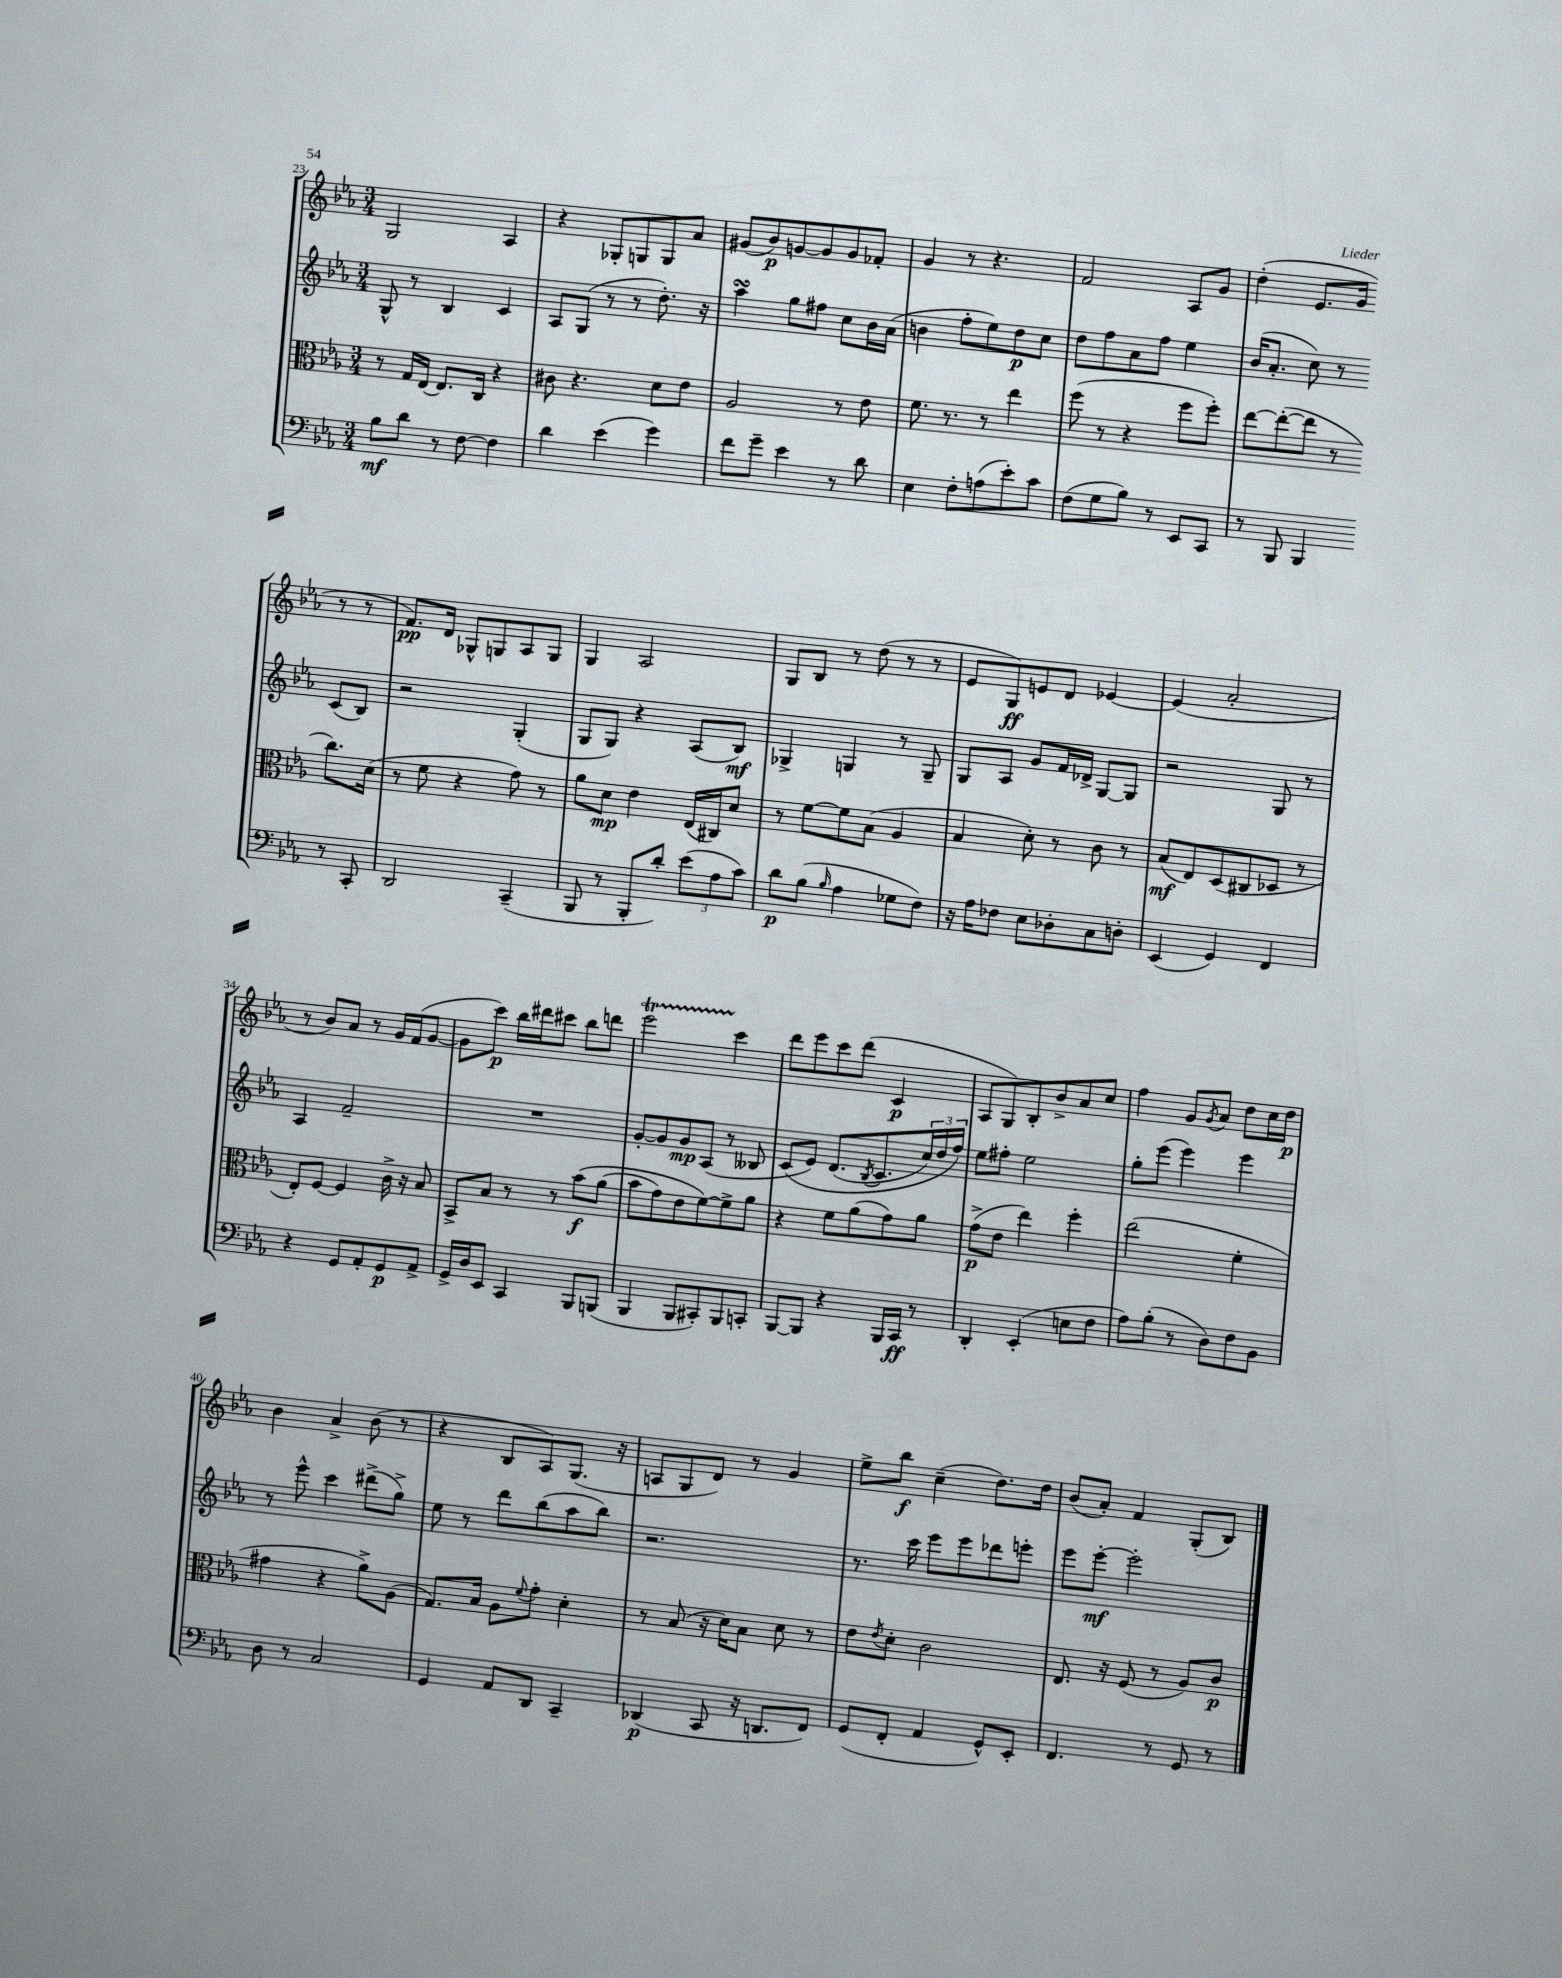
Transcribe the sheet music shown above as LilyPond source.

<<
\new StaffGroup <<
\new Staff = "s0" {
    \clef treble \key ees \major \numericTimeSignature \time 3/4
    g2 aes4 |
    r4 ges8-. g8 g8 aes'8 |
    gis'8( bes'8\p) g'8~ g'8 g'8 fes'8-. |
    g'4 r8 r4. |
    f'2 aes8 g'8 |
    d''4-.( ees'8. g'16 r8 r8 |
    f'8.\pp) d'16 ges8-^ g8 aes8 g8 |
    g4 aes2 |
    g8 bes8 r8 d''8( r8 r8 |
    ees'8 g8\ff) e'8 d'8 ees'4~ |
    ees'4( aes'2-. |
    r8 bes'8) aes'8 r8 g'16 f'16( g'8~ |
    g'8 c'''8\p) bes''16 dis'''16 cis'''8 bes''8 d'''8 |
    ees'''2\startTrillSpan c'''4\stopTrillSpan |
    d'''8 ees'''8 c'''8 d'''8( c'4\p |
    aes8 g8) bes8-. bes'8-> aes'8 c''8 |
    f''4 g'8 \acciaccatura { g'8 } aes'8 d''8 c''16 d''16\p |
    bes'4 aes'4-> bes'8( r8 |
    r4 bes8 aes8) g8.( r16 |
    a8 g8 d'8) r8 g'4 |
    ees''8-> bes''8\f c''4--( d''8.) d''16 |
    bes'8( aes'8-.) f'4 g8-.( bes8) \bar "|." |
}
\new Staff = "s1" {
    \clef treble \key ees \major \numericTimeSignature \time 3/4
    g8-^ r8 bes4 c'4 |
    aes8 g8( r8 r8 d''8.-.) r16 |
    aes''4\turn g''8 fis''8 c''8 bes'16 aes'16( |
    b'4 f''8-. ees''8) d''8\p c''8 |
    d''8 f''8 aes'8 f''8 ees''4 |
    bes'16( aes'8.-. c''8) r8 c'8( bes8) |
    r2 g4-.( |
    g8 g8) r4 aes8( bes8\mf) |
    ges4-> g4 r8 g8-- |
    g8 aes8 g'8 f'16 des'16-> g8~ g8 |
    r2 g8 r8 |
    aes4 f'2-- |
    R2. |
    g'8~-. g'8 g'8\mp aes8( r8 beses8 |
    c'8\( ees'8) d'8.( \acciaccatura { bes8 } c'8. \tuplet 3/2 { c''16) d''16 f''16\) } |
    ees''8 fis''8-. ees''2 |
    g''8-. ees'''8( ees'''4) ees'''4 |
    r8 ees'''8-^ c'''4 dis'''8->( g''8->) |
    ees''8 r8 d'''8 bes''8( aes''8 bes''8) |
    r2. |
    r8. c'''16 ees'''8 ees'''8 des'''8 e'''8-. |
    ees'''8 ees'''8~-.\mf ees'''2-. \bar "|." |
}
\new Staff = "s2" {
    \clef alto \key ees \major \numericTimeSignature \time 3/4
    r8 g16 ees16~ ees8. c16 r4 |
    cis'8 r4. d'8 ees'8 |
    aes2 r8 ees'8 |
    f'8. r8. r8 ees''4 |
    f''8( r8 r4 f''8 f''8-.) |
    ees''8~ ees''8~-.( ees''8 r8 c''8.) d'16( |
    r8 f'8 r4 g'8) r8 |
    aes'8 d'8\mp ees'4 ees16( cis16) d'8 |
    r8 f'8~ f'8 bes8( aes4 |
    bes4 d'8-.) r8 c'8 r8 |
    bes8\mf( ees8) d8( cis8 des8 r8 |
    ees8-.) f8~ f4 c'16-> r16 bes8 |
    bes,8-> bes8 r8 r8 bes'8\f\( aes'8( |
    bes'8 g'8) ees'8 f'8~\) f'8-> aes'8 |
    r4 f'8 aes'8( g'8) aes'8 |
    g'8->\p( ees'8 ees''4) f''4-. |
    ees''2( f'4-. |
    gis'4 r4 aes'8->) aes8( |
    g8.) bes16 aes8 \appoggiatura { f'8 } g'8-. d'4-. |
    r8 bes8( r16 d'16) bes8 d'8 r8 |
    ees'8 \acciaccatura { ees'8 } d'8-. c'2 |
    ees8. r16 f8( r8 aes8) c'8\p \bar "|." |
}
\new Staff = "s3" {
    \clef bass \key ees \major \numericTimeSignature \time 3/4
    bes8\mf d'8 r8 f8~ f4 |
    d'4 ees'4( g'4) |
    f'8 g'8-- ees'4 r8 d'8 |
    ees4 f8-. a8( ees'8-.) c'8 |
    f8( g8 bes8) r8 ees,8 c,8 |
    r8 bes,,8 bes,,4 r8 c,8-. |
    d,2 c,4--( |
    bes,,8 r8 bes,,8-. d'8-.) \tuplet 3/2 { ees'8( aes8 c'8) } |
    d'8\p bes8( \grace { bes16 } aes4 ges8 f8) |
    r16 aes16 fes8 ees8 des8-. c8 d8-. |
    ees,4( g,4) f,4 |
    r4 g,8 aes,8-. g,8\p aes,8-> |
    g,16-> d16 ees,8 c,4 bes,,8 b,,8( |
    bes,,4 bes,,8 cis,8-.) bes,,8 c,8-. |
    bes,,8~ bes,,8 r4 bes,,16 c,16\ff r8 |
    d,4-. ees,4-.( e8 f8 |
    aes8) bes8-.( r8 d8) f8 bes,8 |
    d8 r8 c2 |
    g,4 aes,8 d,8 c,4-- |
    des,4\p( c,8 r16 d,8. f,8) |
    g,8( f,8-. aes,4 g,8-^) ees,8-. |
    f,4. r8 g,8 r8 \bar "|." |
}
>>
>>
\layout { \context { \Score currentBarNumber = #23 } }
